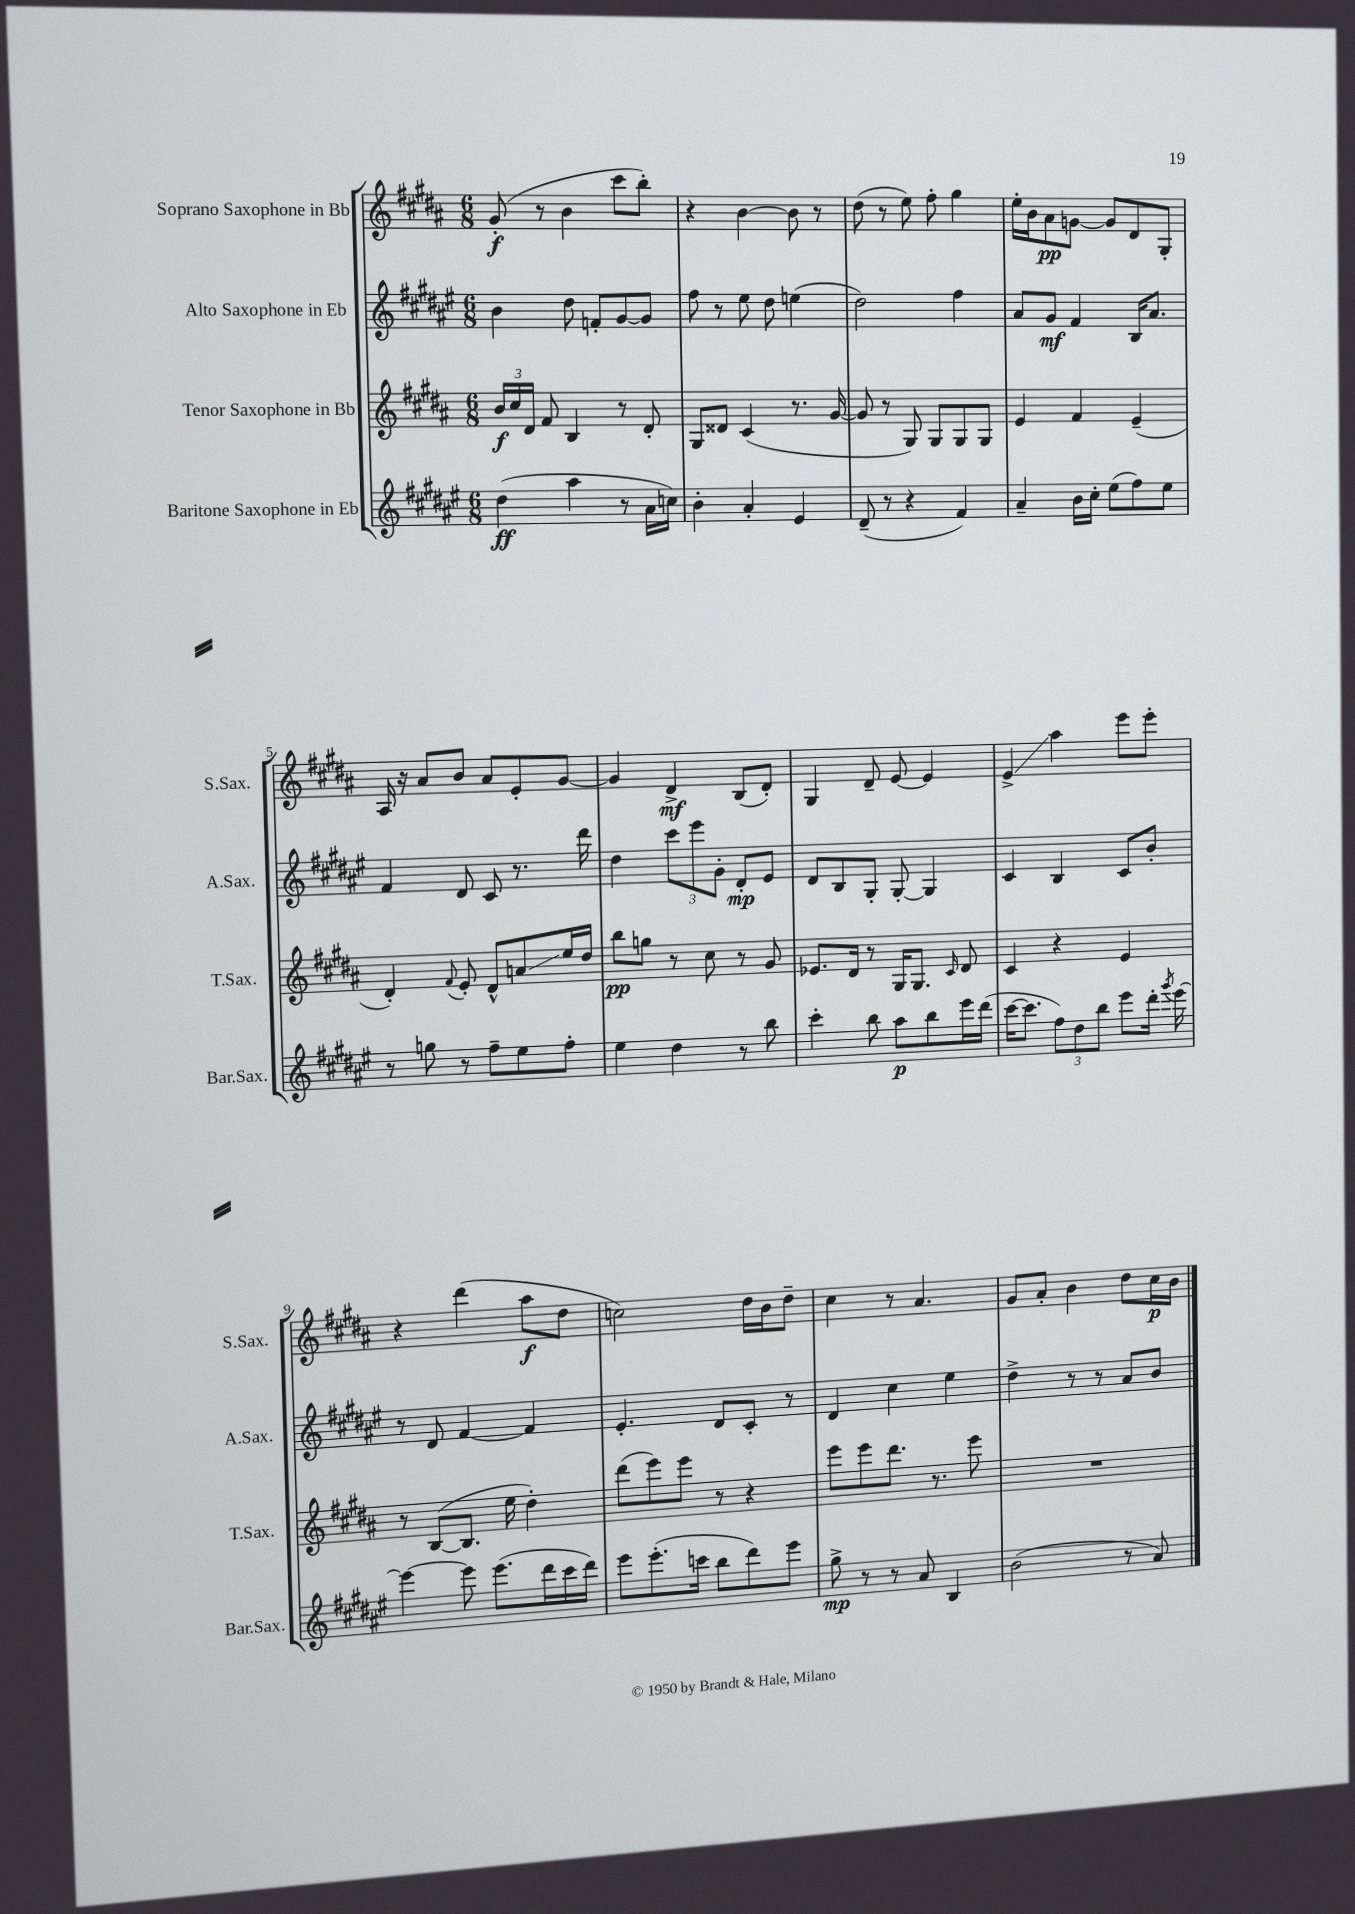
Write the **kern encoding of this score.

**kern	**kern	**kern	**kern
*staff4	*staff3	*staff2	*staff1
*clefG2	*clefG2	*clefG2	*clefG2
*k[f#c#g#d#a#e#]	*k[f#c#g#d#a#]	*k[f#c#g#d#a#e#]	*k[f#c#g#d#a#]
*M6/8	*M6/8	*M6/8	*M6/8
(4dd#	24b	4b	(8g#'
.	24cc#	.	.
.	24d#	.	.
.	8f#	.	8r
4aa#	4B	8dd#	4b
.	.	8f'	.
8r	8r	[8g#	8ccc#
16a#	8d#'	8g#]	8bb')
16cc)	.	.	.
=	=	=	=
4b'	8G#	8ff#	4r
.	8d##	8r	.
4a#'	(4c#	8ee#	[4b
.	.	8dd#	.
4e#	8.r	(4ee	8b]
.	.	.	8r
.	[16g#	.	.
=	=	=	=
(8d#~	8g#]	2dd#)	(8dd#
8r	8r	.	8r
4r	8G#)	.	8ee)
.	8G#	.	8ff#'
4f#)	8G#	4ff#	4gg#
.	8G#	.	.
=	=	=	=
4a#~	4e	8a#	16ee'
.	.	.	16b
.	.	8g#	8a#
16b	4f#	4f#	[8g
16cc#'	.	.	.
(8ee#	.	.	8g]
8ff#)	(4e~	16B	8d#
.	.	8.a#	.
8ee#	.	.	8G#'
=	=	=	=
8r	4d#')	4f#	16A#
.	.	.	16r
8gg	.	.	8a#
.	8qqf#	.	.
8r	8e'	8d#	8b
8ff#~	8d#^^	8c#	8a#
8ee#	8a	8.r	8e'
8ff#'	16ee	.	[8g#
.	16dd#	16ddd#	.
=	=	=	=
4ee#	8bb	4dd#	4g#]
.	8gg	.	.
4dd#	8r	12ccc#	4d#^
.	.	12eee#	.
.	8cc#	.	.
.	.	12g#'	.
8r	8r	8d#'	(8B
8bb	8g#	8e#	8d#')
=	=	=	=
4ccc#'	8.e-	8d#	4G#
.	.	8B	.
.	16d#	.	.
8bb	8r	8G#'	8d#~
8aa#	16G#	[8G#'	[8e
.	8.G#	.	.
8bb	.	4G#]	4e]
.	16qqc#	.	.
16eee#	8d#	.	.
(16ddd#	.	.	.
=	=	=	=
[16ccc#	4c#	4c#	4e^
8.ccc#]	.	.	.
12ff#)	4r	4B	4aa#
12dd#	.	.	.
12bb	.	.	.
8eee#	4e	8c#	8eee
16ddd#'	.	8b'	8eee'
8qggg#	.	.	.
[16eee#	.	.	.
=	=	=	=
4eee#_	8r	8r	4r
.	([8B	8d#	.
8eee#]	8.B]	[4f#	(4ddd#
(8.eee#	.	.	.
.	16ee	.	.
.	4dd#')	4f#]	8aa#
16ddd#	.	.	.
16ccc#	.	.	8dd#
16ddd#)	.	.	.
=	=	=	=
8eee#	(8ddd#	4.e#'	2cc)
(8.eee#'	8eee)	.	.
.	8eee	.	.
16ccc	.	.	.
8bb	8r	8d#	.
8ddd#)	4r	8c#'	16dd#
.	.	.	16b
8eee#	.	8r	8dd#~
=	=	=	=
8gg#^	8eee	4d#	4cc#
8r	8eee	.	.
8r	8.ddd#	4cc#	8r
8a#	.	.	4.a#
.	8.r	.	.
4B	.	4ee#	.
.	8eee	.	.
=	=	=	=
(2b	2.r	4dd#^	8g#
.	.	.	8a#'
.	.	8r	4b
.	.	8r	.
8r	.	8a#	8dd#
8a#)	.	8b	16cc#
.	.	.	16b
==	==	==	==
*-	*-	*-	*-
